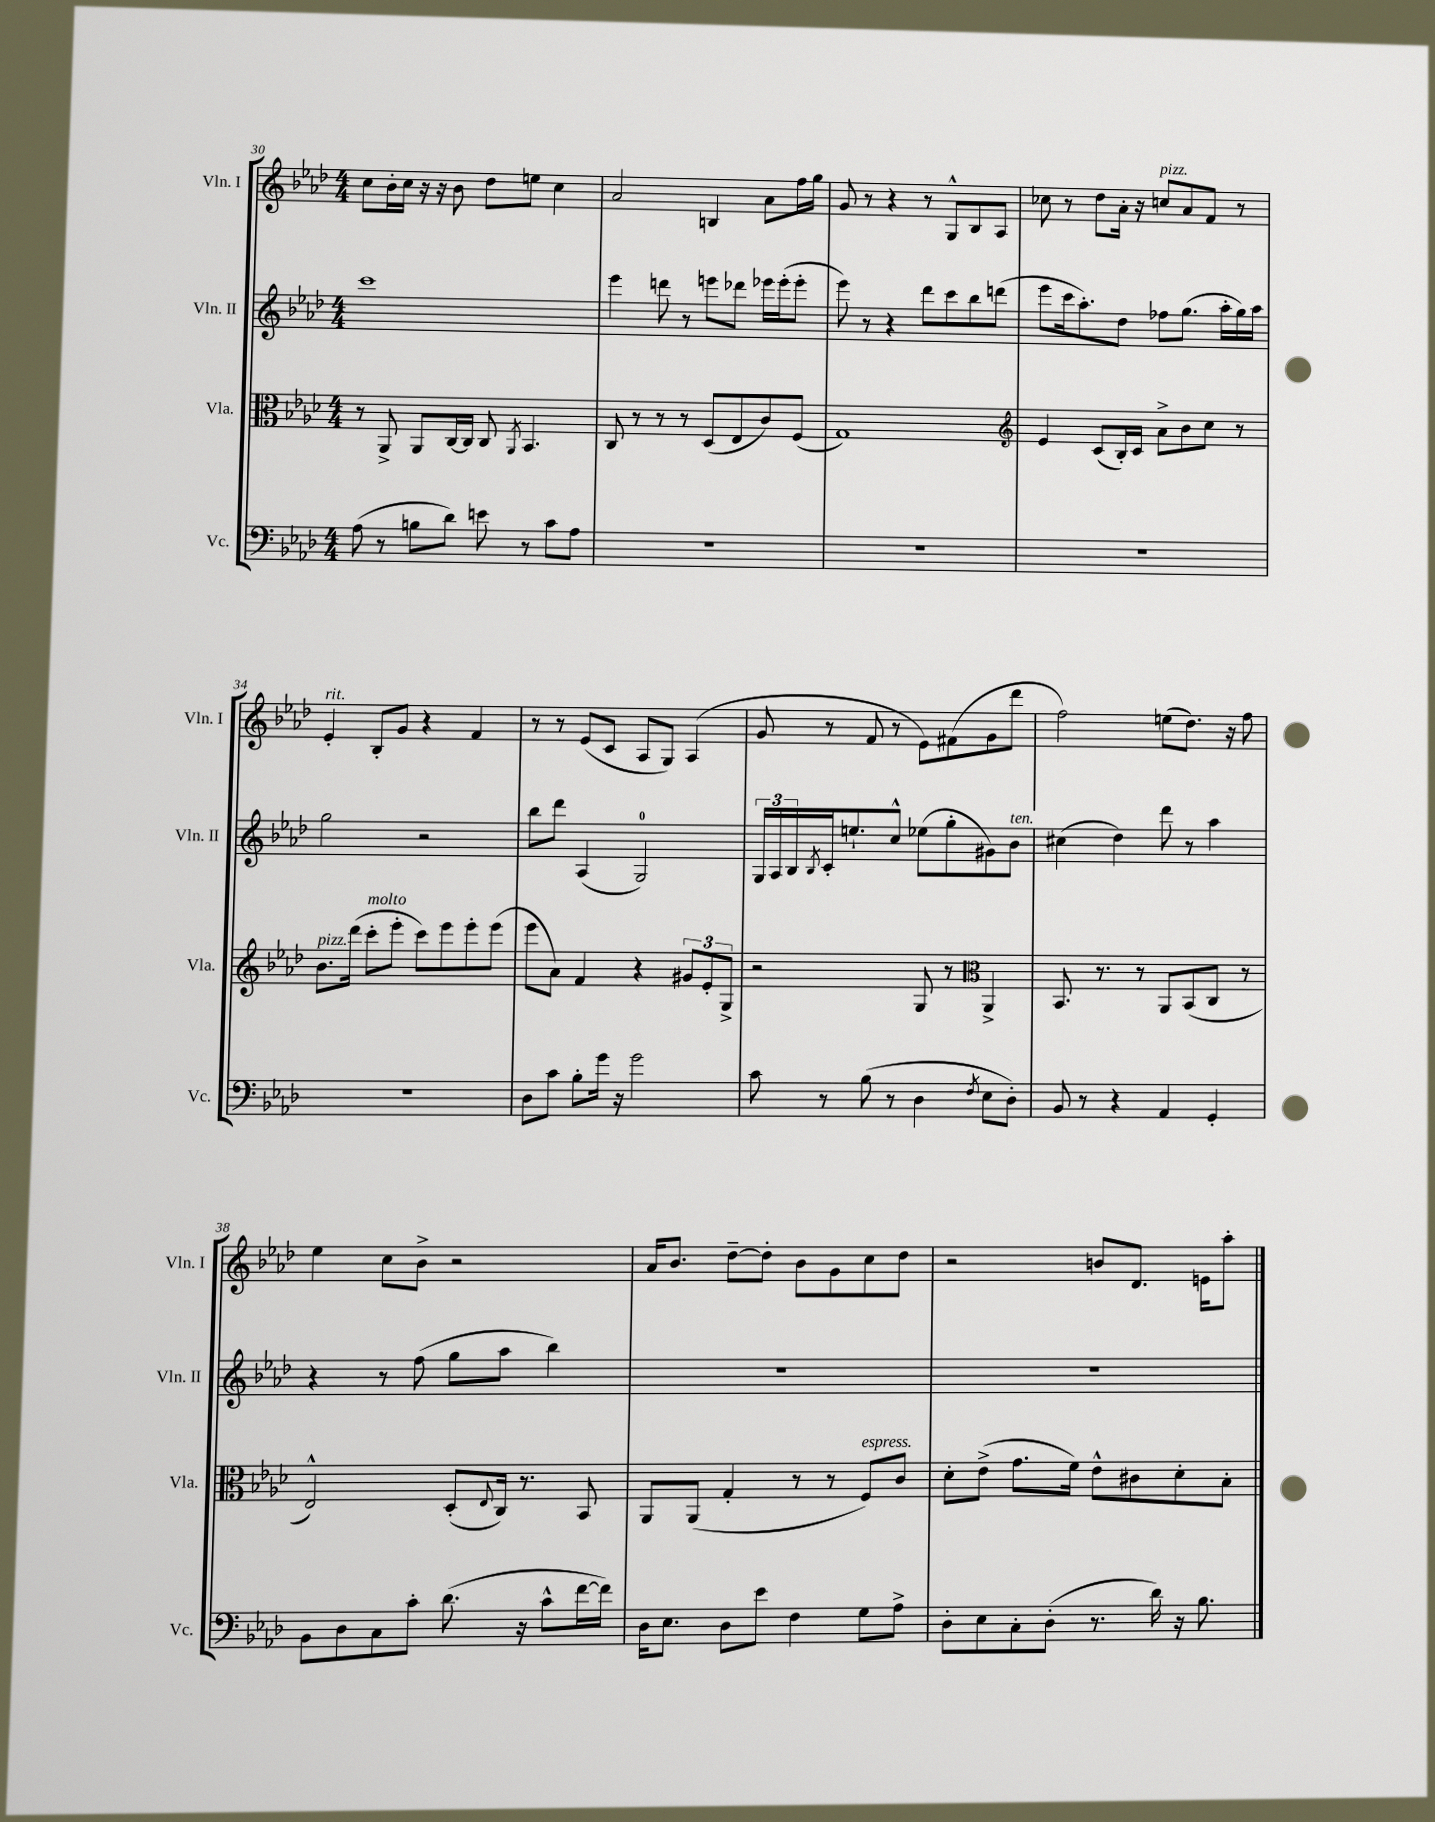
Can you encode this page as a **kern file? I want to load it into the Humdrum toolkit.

**kern	**kern	**kern	**kern
*part4	*part3	*part2	*part1
*staff4	*staff3	*staff2	*staff1
*I"Vc.	*I"Vla.	*I"Vln. II	*I"Vln. I
*I'Vc.	*I'Vla.	*I'Vln. II	*I'Vln. I
*clefF4	*clefC3	*clefG2	*clefG2
*k[b-e-a-d-]	*k[b-e-a-d-]	*k[b-e-a-d-]	*k[b-e-a-d-]
*M4/4	*M4/4	*M4/4	*M4/4
=30	=30	=30	=30
(8A-\	8r	1ccc	8cc\L
8r	8AA-^/	.	16b-'\L
.	.	.	16cc\JJ
8Bn\L	8AA-/L	.	16r
.	.	.	16r
8d-\J)	[16C/L	.	8b-\
.	16C/JJ]	.	.
8en\	8C/	.	8dd-\L
.	8qAA-/	.	.
8r	4.BB-/	.	8een\J
8c\L	.	.	4cc\
8A-\J	.	.	.
=31	=31	=31	=31
1r	8C/	4eee-\	2a-/
.	8r	.	.
.	8r	8dddn\	.
.	8r	8r	.
.	(8D-/L	8eeen\L	4Bn/
.	8E-/	8ddd-X\J	.
.	8c/)	16eee-X\LL	8a-\L
.	.	(16eee-'\J	.
.	(8F/J	8eee-'\J	16ff\L
.	.	.	16gg\JJ
=32	=32	=32	=32
1r	1G)	8eee-\)	8g/
.	.	8r	8r
.	.	4r	4r
.	.	8ddd-\L	8r
.	.	8ccc\	8G^^/L
.	.	8bb-\	8B-/
.	.	(8dddn\J	8A-/J
=33	=33	=33	=33
*	*clefG2	*	*
1r	4e-/	8eee-\L	8cc-X\
.	.	16ccc\k	8r
.	.	8.aa-'\)	.
.	(8c/L	.	8dd-\L
.	16B-'/L)	8dd-\J	16a-'\Jk
.	16c/JJ	.	16r
!	!	!	!LO:TX:a:i:t=pizz.
.	8a-^\L	8ff-X\L	8ccn/L
.	8b-\	(8.gg\J	8a-/
.	8cc\J	.	8f/J
.	.	16aa-'\LL	.
.	8r	16gg\)	8r
.	.	16aa-\JJ	.
!!LO:LB:g=z
=34	=34	=34	=34
!	!	!	!LO:TX:a:i:t=rit.
!	!LO:TX:a:i:t=pizz.	!	!
1r	8.b-\L	2gg\	4e-'/
.	(16ddd-\Jk	.	.
!	!LO:TX:a:i:t=molto	!	!
.	8ccc'\L	.	8B-'/L
.	8eee-'\J	.	8g/J
.	8ccc\L)	2r	4r
.	8eee-\	.	.
.	8eee-'\	.	4f/
.	(8eee-\J	.	.
=35	=35	=35	=35
8D-\L	8eee-\L	8bb-\L	8r
8c\J	8a-\J)	8ddd-\J	8r
8B-'\L	4f/	(4A-/	(8e-/L
16g\Jk	.	.	8c/J
16r	.	.	.
2g\	4r	2G/)	8A-/L
.	.	.	8G/J)
.	12g#X/L	.	(4A-/
.	12e-'/	.	.
.	12G^/J	.	.
=36	=36	=36	=36
8c\	2r	24G/LL	8g/
.	.	24A-/	.
.	.	24B-/	.
.	.	8qB-/	.
8r	.	16c'/J	8r
.	.	8.een`/	.
(8B-\	.	.	8f/
8r	.	8cc^^/J	8r
4D-\	8G/	(8ee-X\L	8e-\L)
.	8r	8gg'\	(8f#X\
8qF/	.	.	.
*	*clefC3	*	*
8E-\L	4AA-^/	8g#X\)	8g\
!	!	!LO:TX:a:i:t=ten.	!
8D-'\J)	.	8b-\J	8ddd-\J
=37	=37	=37	=37
8BB-/	8.BB-/	(4cc#X\	2ff\)
8r	.	.	.
.	8.r	.	.
4r	.	4dd-\)	.
.	8r	.	.
4AA-/	8AA-/L	8ddd-\	(8een\L
.	(8BB-/	8r	8.dd-\J)
4GG'/	8C/J	4aa-\	.
.	.	.	16r
.	8r	.	8ff\
!!LO:LB:g=z
=38	=38	=38	=38
8BB-\L	2E-^^/)	4r	4ee-\
8D-\	.	.	.
8C\	.	8r	8cc\L
8c'\J	.	(8ff\	8b-^\J
(8.d-\	(8D-'/L	8gg\L	2r
.	8qqE-/	.	.
.	16C/Jk)	8aa-\J	.
16r	8.r	.	.
8c^^\L	.	4bb-\)	.
[16f\L	8BB-/	.	.
16f\JJ])	.	.	.
=39	=39	=39	=39
16D-\KL	8AA-/L	1r	16a-/KL
8.E-\J	.	.	8.b-/J
.	(8AA-/J	.	.
8D-\L	4G'/	.	[8dd-~\L
8e-\J	.	.	8dd-'\J]
4F\	8r	.	8b-\L
.	8r	.	8g\
!	!LO:TX:a:i:t=espress.	!	!
8G\L	8F/L)	.	8cc\
8A-^\J	8c/J	.	8dd-\J
=40	=40	=40	=40
8D-'\L	8d-'\L	1r	2r
8E-\	(8e-^\J	.	.
8C'\	8.g\L	.	.
(8D-'\J	.	.	.
.	16f\Jk)	.	.
8.r	8e-^^\L	.	8bn/L
.	8c#X\	.	8.d-/J
16d-\)	.	.	.
16r	8d-'\	.	.
8.B-\	.	.	16en\KL
.	8B-'\J	.	8aa-'\J
==	==	==	==
*-	*-	*-	*-
